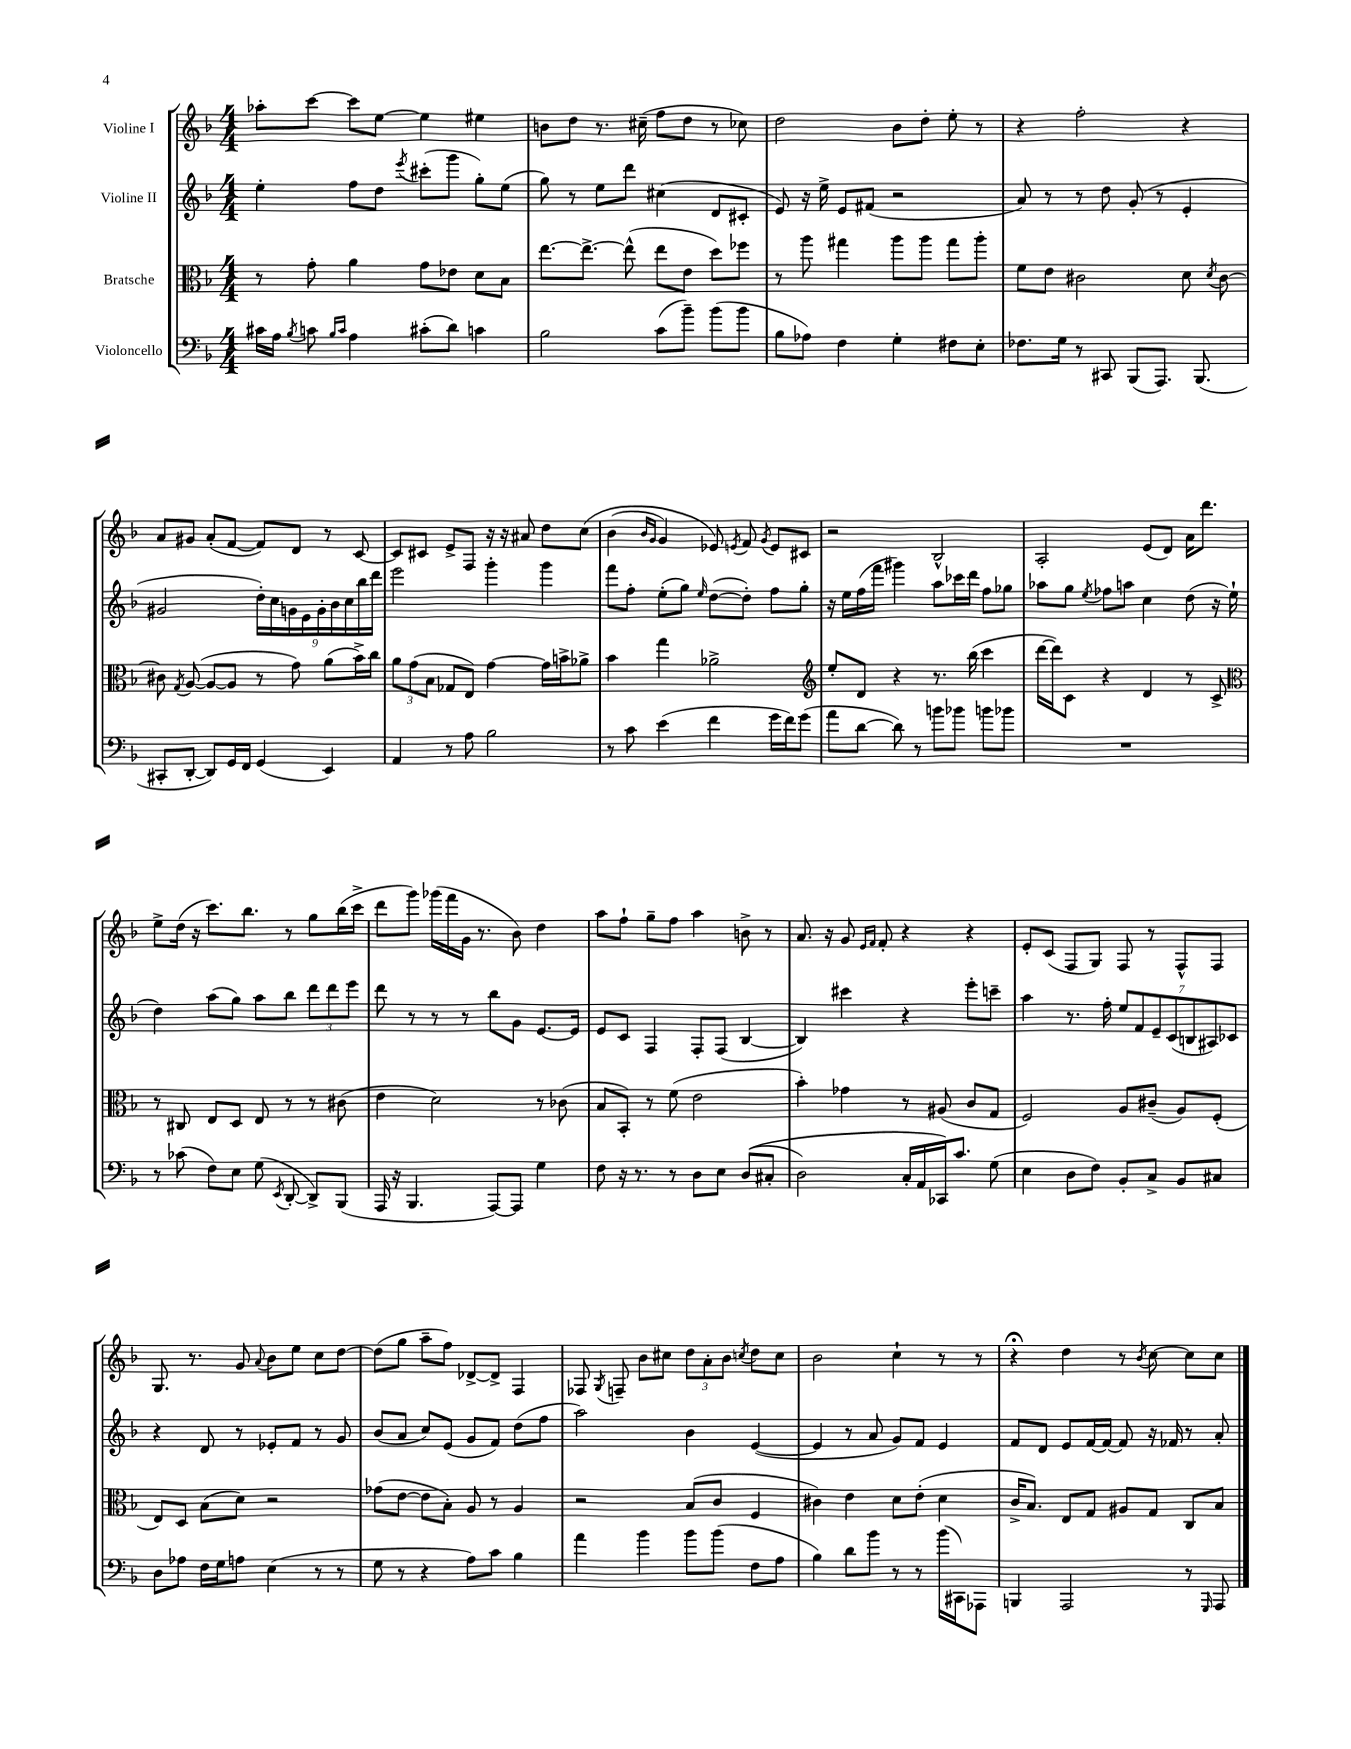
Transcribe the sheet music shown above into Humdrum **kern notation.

**kern	**kern	**kern	**kern
*part4	*part3	*part2	*part1
*staff4	*staff3	*staff2	*staff1
*I"Violoncello	*I"Bratsche	*I"Violine II	*I"Violine I
*clefF4	*clefC3	*clefG2	*clefG2
*k[b-]	*k[b-]	*k[b-]	*k[b-]
*M4/4	*M4/4	*M4/4	*M4/4
=1	=1	=1	=1
16c#X\LL	8r	4ee'\	8aa-X'\L
16A\JJ	.	.	.
8qB-/	.	.	.
8cn\	8g'\	.	[8ccc\J
16qqB-/LL	.	.	.
16qqc/JJ	.	.	.
4A\	4a\	8ff\L	8ccc\L]
.	.	8dd\J	[8ee\J
.	.	8qeee/	.
(8c#X'\L	8g\L	(8ccc#X'\L	4ee\]
8d\J)	8e-X\J	8ggg\J	.
4cn\	8d\L	8gg'\L)	4ee#X\
.	8B-\J	(8ee\J	.
=2	=2	=2	=2
2B-\	[8.ee\L	8gg\)	8bn\L
.	.	8r	8dd\J
.	8.ee^\J_	.	.
.	.	8ee\L	8.r
.	(8ee^^\]	8ddd\J	.
.	.	.	(16cc#X~\
(8c\L	8ee\L	(4cc#X\	8ff\L
8b-~\J)	8e\J	.	8dd\J
(8b-\L	8dd\L)	8d/L	8r
8b-\J	8ff-X\J	8c#X'/J	8cc-X\)
=3	=3	=3	=3
8B-\L	8r	8e/)	2dd\
8A-X\J)	8aa\	16r	.
.	.	16ee^\	.
4F\	4gg#X\	8e/L	.
.	.	(8f#X/J	.
4G'\	8aa\L	2r	8b-\L
.	8aa\J	.	8dd'\J
8F#X\L	8gg#\L	.	8ee'\
8E'\J	8aa'\J	.	8r
=4	=4	=4	=4
8.F-X\L	8f\L	8a/)	4r
.	8e\J	8r	.
16G\Jk	.	.	.
8r	2c#X\	8r	2ff'\
8CC#X/	.	8dd\	.
(8BBB-/L	.	(8g'/	.
8.AAA/J)	.	8r	.
.	8d\	4e'/	4r
(8.BBB-/	.	.	.
.	8qd/	.	.
.	[8c#\	.	.
!!LO:LB:g=z
=5	=5	=5	=5
8CC#X'/L	8c#X\]	2g#X/	8a/L
.	8qG/	.	.
[8DD'/J	([8A/	.	8g#X/J
8DD/L])	8A/L_	.	(8a'/L
16GG/L	8A/J]	.	[8f/J
16FF/JJ	.	.	.
(4GG/	8r	18dd'\LL)	8f/L])
.	.	18cc\	.
.	.	18gn\	.
.	8g\)	.	8d/J
.	.	18e\	.
.	.	18g'\	.
4EE/)	(8a\L	.	8r
.	.	18b-\	.
.	.	18cc\	.
.	16b-^\L)	.	[8c/
.	.	18bb-\	.
.	16cc\JJ	.	.
.	.	18ddd\JJ	.
=6	=6	=6	=6
4AA/	12a\L	2eee\	8c/L]
.	(12g\	.	.
.	.	.	8c#X/J
.	12B-\J	.	.
8r	8G-X/L	.	8e^/L
8A\	8E/J)	.	8F/J
2B-\	[4g\	4ggg'\	16r
.	.	.	16r
.	.	.	8a#X/
.	16g\LL]	4ggg\	8dd\L
.	16bn^\J	.	.
.	8a-X^\J	.	(8cc\J
=7	=7	=7	=7
8r	4b-\	8fff\L	(4b-\
8c\	.	8ff'\J	.
.	.	.	16qqb-/LL
.	.	.	16qqg/JJ
(4e\	4gg\	(8ee'\L	4g/)
.	.	8gg\J)	.
.	.	16qqee/	.
4f\	2a-X^\	([8dd\L	8e-X/)
.	.	.	8qen/
.	.	8dd'\J])	8f/
.	.	.	8qg/
16g\LL	.	8ff\L	8e/L
16f\J)	.	.	.
(8g\J	.	8gg'\J	8c#X/J
=8	=8	=8	=8
*	*clefG2	*	*
8a\L	8ee'/L	16r	2r
.	.	16ee\LL	.
[8d\J	8d/J	(16ff\	.
.	.	16fff\JJ	.
8d\])	4r	4ggg#X\)	.
8r	.	.	.
8bn\L	8.r	8aa\L	2B-^^/
8b-X\J	.	16ccc-X\L	.
.	(16bb-\	16ddd\JJ	.
8bn\L	4ccc\	8ff\L	.
8b-X\J	.	8gg-X\J	.
=9	=9	=9	=9
1r	[16ddd\LL	8aa-X\L	2A'/
.	16ddd\J])	.	.
.	8c\J	8gg\J	.
.	.	8qee/	.
.	4r	8ff-X\L	.
.	.	8aan\J	.
.	4d/	4cc\	(8e/L
.	.	.	8d/J)
.	8r	(8dd\	16a\KL
.	.	.	8.ddd\J
.	8c^/	16r	.
.	.	16ee`\	.
!!LO:LB:g=z
=10	=10	=10	=10
*	*clefC3	*	*
8r	8r	4dd\)	8ee^\L
(8c-X\	8C#X/	.	(16dd\Jk
.	.	.	16r
8F\L)	8E/L	(8aa\L	8.ccc\L)
8E\J	8D/J	8gg\J)	.
.	.	.	8.bb-\J
(8G\	8E/	8aa\L	.
8qEE/	.	.	.
[8DD'/	8r	8bb-\J	8r
8DD^/L])	8r	12ddd\L	8gg\L
.	.	12ddd\	.
(8BBB-/J	(8c#X\	.	(16bb-\L
.	.	12eee\J	.
.	.	.	16ccc^\JJ
=11	=11	=11	=11
16AAA/	4e\	8ddd\	8ddd\L
16r	.	.	.
4.BBB-/	.	8r	8ggg\J)
.	2d\)	8r	(16ggg-X\LL
.	.	.	16fff\
.	.	8r	16g\JJ
.	.	.	8.r
[8AAA/L)	.	8bb-\L	.
8AAA/J]	.	8g\J	8b-\)
4G\	8r	[8.e/L	4dd\
.	(8c-X\	.	.
.	.	16e/Jk]	.
=12	=12	=12	=12
8F\	8B-/L	8e/L	8aa\L
16r	8BB-'/J)	8c/J	8ff`\J
8.r	.	.	.
.	8r	4F/	8gg~\L
8r	(8f\	.	8ff\J
8D\L	2e\	8F'/L	4aa\
8E\J	.	(8F/J	.
((8D/L	.	[4B-/	8bn^\
8C#X'/J	.	.	8r
=13	=13	=13	=13
2D\)	4b-'\)	4B-/])	8.a/
.	.	.	16r
.	4g-X\	4ccc#X\	8g/
.	.	.	16qqe/LL
.	.	.	16qqf/JJ
.	.	.	8f'/
16C'/LL	8r	4r	4r
16AA/	.	.	.
16CC-X/J)	(8A#X/	.	.
8.c/J	.	.	.
.	8c/L	8eee'\L	4r
(8G\	8G/J	8cccn~\J	.
=14	=14	=14	=14
4E\	2F/)	4aa\	8e'/L
.	.	.	(8c/J
8D\L	.	8.r	8F/L
8F\J)	.	.	8G/J)
.	.	16ff'\	.
8BB-'/L	8A/L	14ee/L	8F/
.	.	14f/	.
8C^/J	(8c#X~/J	.	8r
.	.	14e~/	.
.	.	(14c/	.
8BB-/L	8A/L)	.	8F^^/L
.	.	14Bn/	.
.	.	14A#X/)	.
8C#X/J	(8F'/J	.	8F/J
.	.	14c-X/J	.
!!LO:LB:g=z
=15	=15	=15	=15
8D\L	8E/L)	4r	8.G/
8A-X\J	8D/J	.	.
.	.	.	8.r
16F\LL	(8B-\L	8d/	.
16G\J	.	.	.
8An\J	8d\J)	8r	8g/
.	.	.	8qqa/
(4E\	2r	8e-X'/L	8b-\L
.	.	8f/J	8ee\J
8r	.	8r	8cc\L
8r	.	8g/	[8dd\J
=16	=16	=16	=16
8G\	(8g-X\L	(8b-/L	(8dd\L]
8r	[8e\J	8a/J	8gg\J
4r	8e\L]	8cc/L)	8aa~\L
.	8B-'\J)	(8e/J	8ff\J)
8A\L)	8A/	8g/L	[8d-X^/L
8c\J	8r	8f/J)	8d-^/J]
4B-\	4A/	(8dd\L	4F/
.	.	8ff\J	.
=17	=17	=17	=17
4a\	2r	2aa\)	8F-X/
.	.	.	8qG/
.	.	.	8Fn~/
4b-\	.	.	8b-\L
.	.	.	8cc#X\J
8b-\L	(8B-/L	4b-\	12dd\L
.	.	.	12a'\
(8b-\J	8c/J	.	.
.	.	.	12b-\J
.	.	.	8qccn/
8F\L	4F/	([4e/	8dd\L
8A\J	.	.	8cc\J
=18	=18	=18	=18
4B-\)	4c#X\)	4e/]	2b-\
8d\L	4e\	8r	.
8b-\J	.	8a/	.
8r	8d\L	8g/L)	4cc`\
8r	(8e'\J	8f/J	.
(16b-\LL	4d\	4e/	8r
16CC#X\J)	.	.	.
8AAA-X\J	.	.	8r
=19	=19	=19	=19
4BBBn/	16c^/KL	8f/L	4r;<
.	8.B-/J)	.	.
.	.	8d/J	.
2AAA/	8E/L	8e/L	4dd\
.	8G/J	[16f/L	.
.	.	16f/JJ_	.
.	8A#X/L	8f/]	8r
.	.	.	8qb-/
.	8G/J	16r	[8cc\
.	.	16f-X/	.
8r	8C/L	8r	8cc\L]
16qqGGG/	.	.	.
8AAA/	8B-/J	8a'/	8cc\J
==	==	==	==
*-	*-	*-	*-
